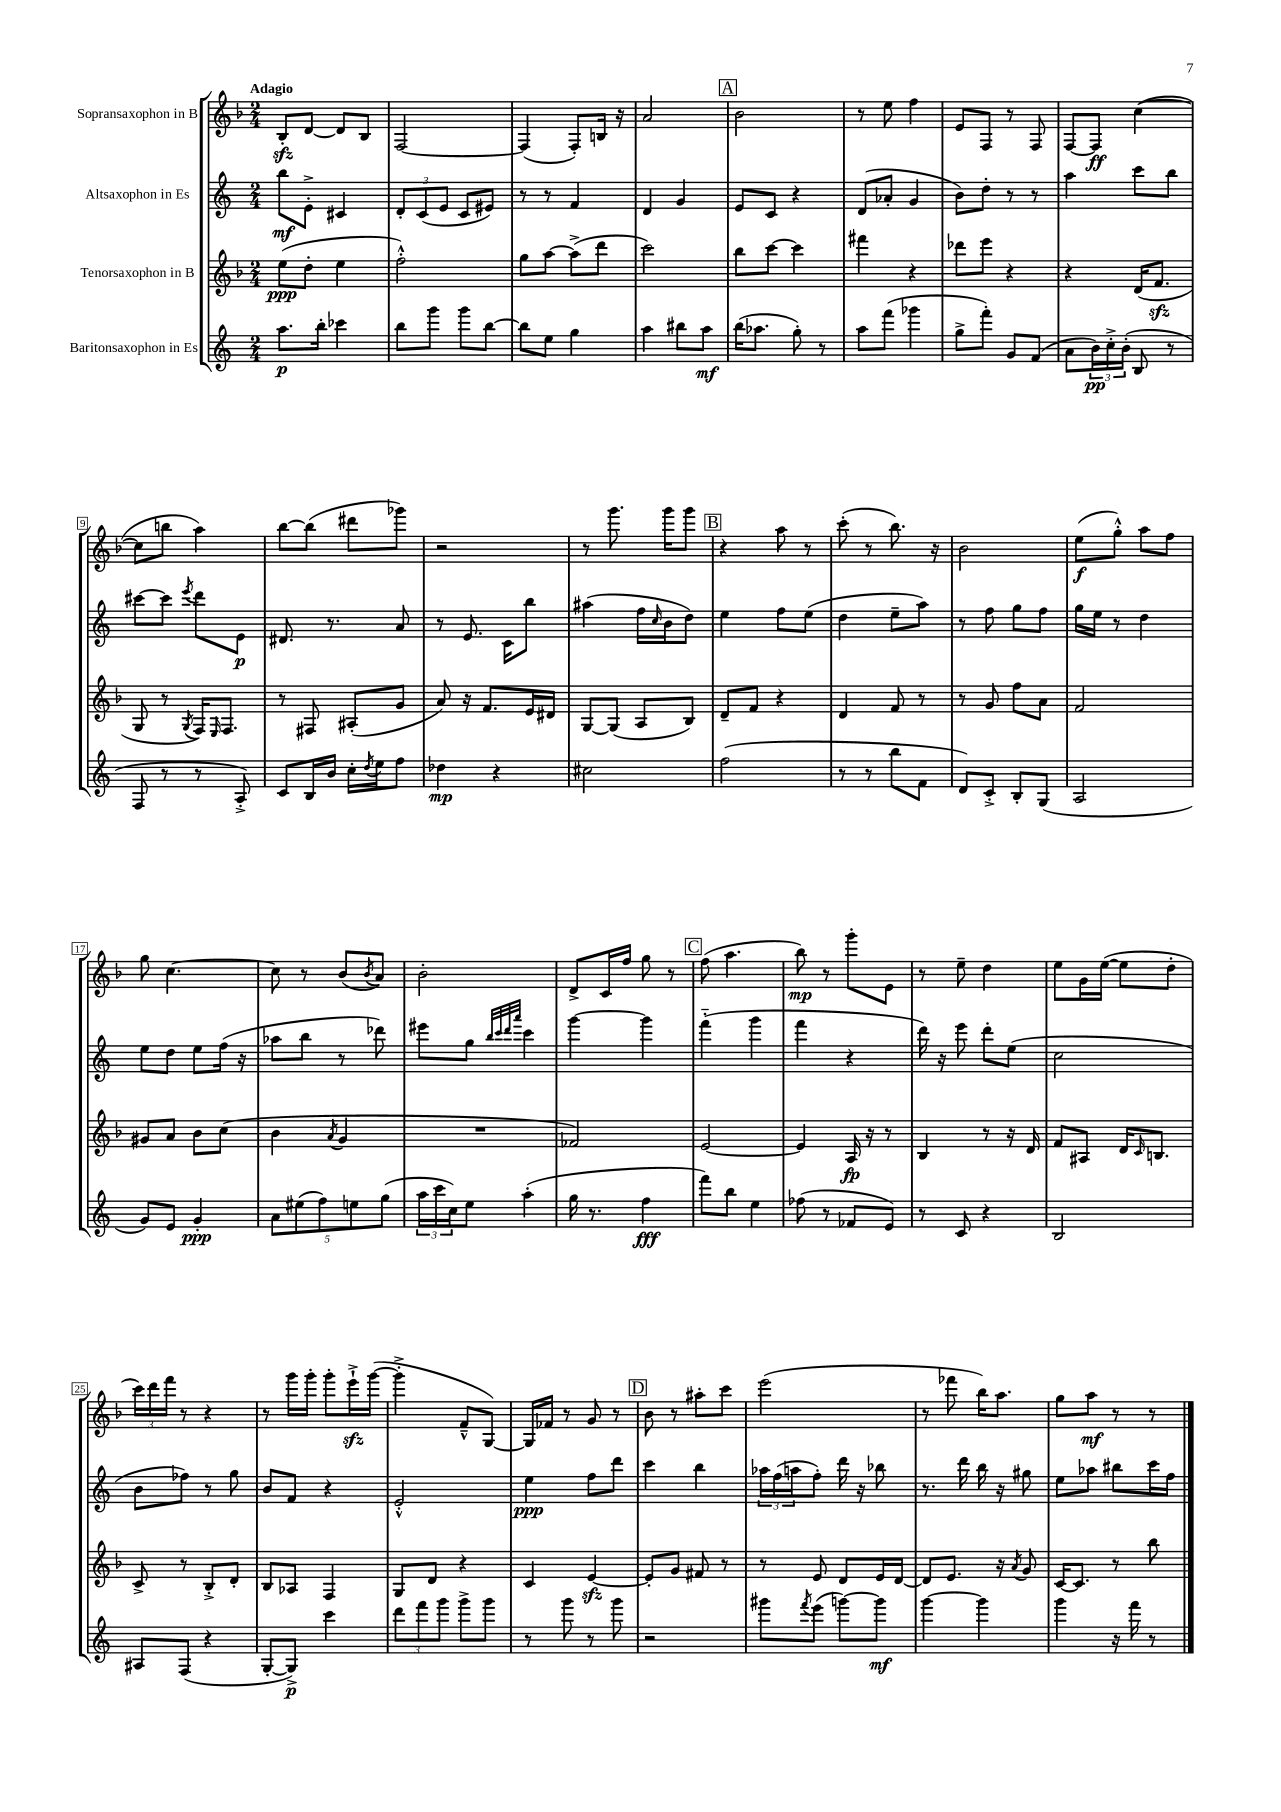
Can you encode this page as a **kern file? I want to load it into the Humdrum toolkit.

**kern	**kern	**kern	**kern
*staff4	*staff3	*staff2	*staff1
*clefG2	*clefG2	*clefG2	*clefG2
*k[]	*k[b-]	*k[]	*k[b-]
*M2/4	*M2/4	*M2/4	*M2/4
8.aa	(8ee	8bb	8B-'
.	8dd'	8e'^	[8d
16bb'	.	.	.
4ccc-	4ee	4c#	8d]
.	.	.	8B-
=	=	=	=
8bb	2ff'^^)	12d'	[2F
.	.	(12c	.
8ggg	.	.	.
.	.	12e	.
8ggg	.	8c	.
[8bb	.	8e#)	.
=	=	=	=
8bb]	8gg	8r	(4F]
8ee	[8aa	8r	.
4gg	(8aa^]	4f	8F')
.	8ddd	.	16B
.	.	.	16r
=	=	=	=
4aa	2ccc)	4d	2a
8bb#	.	4g	.
8aa	.	.	.
=	=	=	=
(16bb	8bb-	8e	2b-
8.aa-	.	.	.
.	[8ccc	8c	.
8gg')	4ccc]	4r	.
8r	.	.	.
=	=	=	=
8aa	4fff#	(8d	8r
(8fff	.	8a-'	8ee
4ggg-	4r	4g	4ff
=	=	=	=
8gg^	8ddd-	8b)	8e
8fff')	8eee	8dd'	8F
8g	4r	8r	8r
(8f	.	8r	8F
=	=	=	=
8a	4r	4aa	[8F
24b)	.	.	8F]
24cc'^	.	.	.
(24b'	.	.	.
8B	(16d	8ccc	([4cc
.	8.f	.	.
8r	.	8bb	.
=	=	=	=
8F	8G	[8ccc#	8cc]
8r	8r	8ccc#]	8bb
.	8qG	8qeee	.
8r	16F)	8ddd	4aa)
.	16qqE	.	.
.	8.F	.	.
8A'^)	.	8e	.
=	=	=	=
8c	8r	8.d#	[8bb-
16B	8F#	.	(8bb-]
16b	.	8.r	.
16cc'	(8A#'	.	8ddd#
8qdd	.	.	.
16ee	.	.	.
8ff	8g	8a	8ggg-)
=	=	=	=
4dd-	8a)	8r	2r
.	16r	8.e	.
.	8.f	.	.
4r	.	.	.
.	.	16c	.
.	16e	8bb	.
.	16d#	.	.
=	=	=	=
2cc#	[8G	(4aa#	8r
.	(8G]	.	8.ggg
.	8A	16ff	.
.	.	16qqcc	.
.	.	16b	16ggg
.	8B-)	8dd)	8ggg
=	=	=	=
(2ff	8d~	4ee	4r
.	8f	.	.
.	4r	8ff	8aa
.	.	(8ee	8r
=	=	=	=
8r	4d	4dd	(8ccc'
8r	.	.	8r
8bb	8f	8ee~	8.bb-)
8f	8r	8aa)	.
.	.	.	16r
=	=	=	=
8d)	8r	8r	2b-
8c'^	8g	8ff	.
8B'	8ff	8gg	.
(8G	8a	8ff	.
=	=	=	=
2A	2f	16gg	(8ee
.	.	16ee	.
.	.	8r	8gg'^^)
.	.	4dd	8aa
.	.	.	8ff
=	=	=	=
8g)	8g#	8ee	8gg
8e	8a	8dd	[4.cc
4g'	8b-	8ee	.
.	(8cc	(16ff	.
.	.	16r	.
=	=	=	=
10a	4b-	8aa-	8cc]
(10ee#	.	.	.
.	.	8bb	8r
10ff)	.	.	.
.	8qa	.	.
.	4g	8r	(8b-
10ee	.	.	.
.	.	.	8qb-
.	.	8ddd-)	8a)
(10gg	.	.	.
=	=	=	=
24aa	2r	8eee#	2b-'
24ccc	.	.	.
24cc)	.	.	.
8ee	.	8gg	.
.	.	32qqbb	.
.	.	32qqccc	.
.	.	32qqddd	.
.	.	32qqaaa	.
(4aa'	.	4ccc	.
=	=	=	=
16gg	2f-)	[4ggg	8d^
8.r	.	.	.
.	.	.	16c
.	.	.	16ff
4ff	.	4ggg]	8gg
.	.	.	8r
=	=	=	=
8fff)	[2e	(4fff'~	(8ff
8bb	.	.	4.aa
4ee	.	4ggg	.
=	=	=	=
(8ff-	4e]	4fff	8bb-)
8r	.	.	8r
8f-	16A	4r	8ggg'
.	16r	.	.
8e)	8r	.	8e
=	=	=	=
8r	4B-	16ddd)	8r
.	.	16r	.
8c	.	8eee	8ee~
4r	8r	8ddd'	4dd
.	16r	(8ee	.
.	16d	.	.
=	=	=	=
2B	8f	2cc	8ee
.	8A#	.	16g
.	.	.	([16ee
.	16d	.	8ee]
.	16qqc	.	.
.	8.B	.	.
.	.	.	8dd'
=	=	=	=
8A#	8c^	8b	24ccc)
.	.	.	24ddd
.	.	.	24fff
(8F	8r	8ff-)	8r
4r	8B-'^	8r	4r
.	8d'	8gg	.
=	=	=	=
[8G'	8B-	8b	8r
8G^])	8A-	8f	16ggg
.	.	.	16ggg'
4ccc	4F	4r	8ggg'
.	.	.	16eee`^
.	.	.	([16ggg
=	=	=	=
12ddd	8G	2e'^^	4ggg'^]
12fff	.	.	.
.	8d	.	.
12ggg	.	.	.
8ggg^	4r	.	8f~^^
8ggg	.	.	[8G)
=	=	=	=
8r	4c	4ee	16G]
.	.	.	16f-
8ggg	.	.	8r
8r	[4e	8ff	8g
8ggg	.	8ddd	8r
=	=	=	=
2r	8e']	4ccc	8b-
.	8g	.	8r
.	8f#	4bb	8aa#'
.	8r	.	8ccc
=	=	=	=
8ggg#	8r	24aa-	(2eee
.	.	(24ff	.
.	.	24aa	.
8qfff	.	.	.
(8eee	8e	8ff')	.
[8ggg)	8d	16ddd	.
.	.	16r	.
8ggg]	16e	8bb-	.
.	[16d	.	.
=	=	=	=
[4ggg	8d]	8.r	8r
.	8.e	.	8fff-
.	.	16ddd	.
4ggg]	.	16bb	16bb-)
.	16r	16r	8.aa
.	8qa	.	.
.	8g	8gg#	.
=	=	=	=
4ggg	[16c	8ee	8gg
.	8.c]	.	.
.	.	8aa-	8aa
16r	8r	8bb#	8r
16fff	.	.	.
8r	8bb-	16ccc	8r
.	.	16ff	.
==	==	==	==
*-	*-	*-	*-
